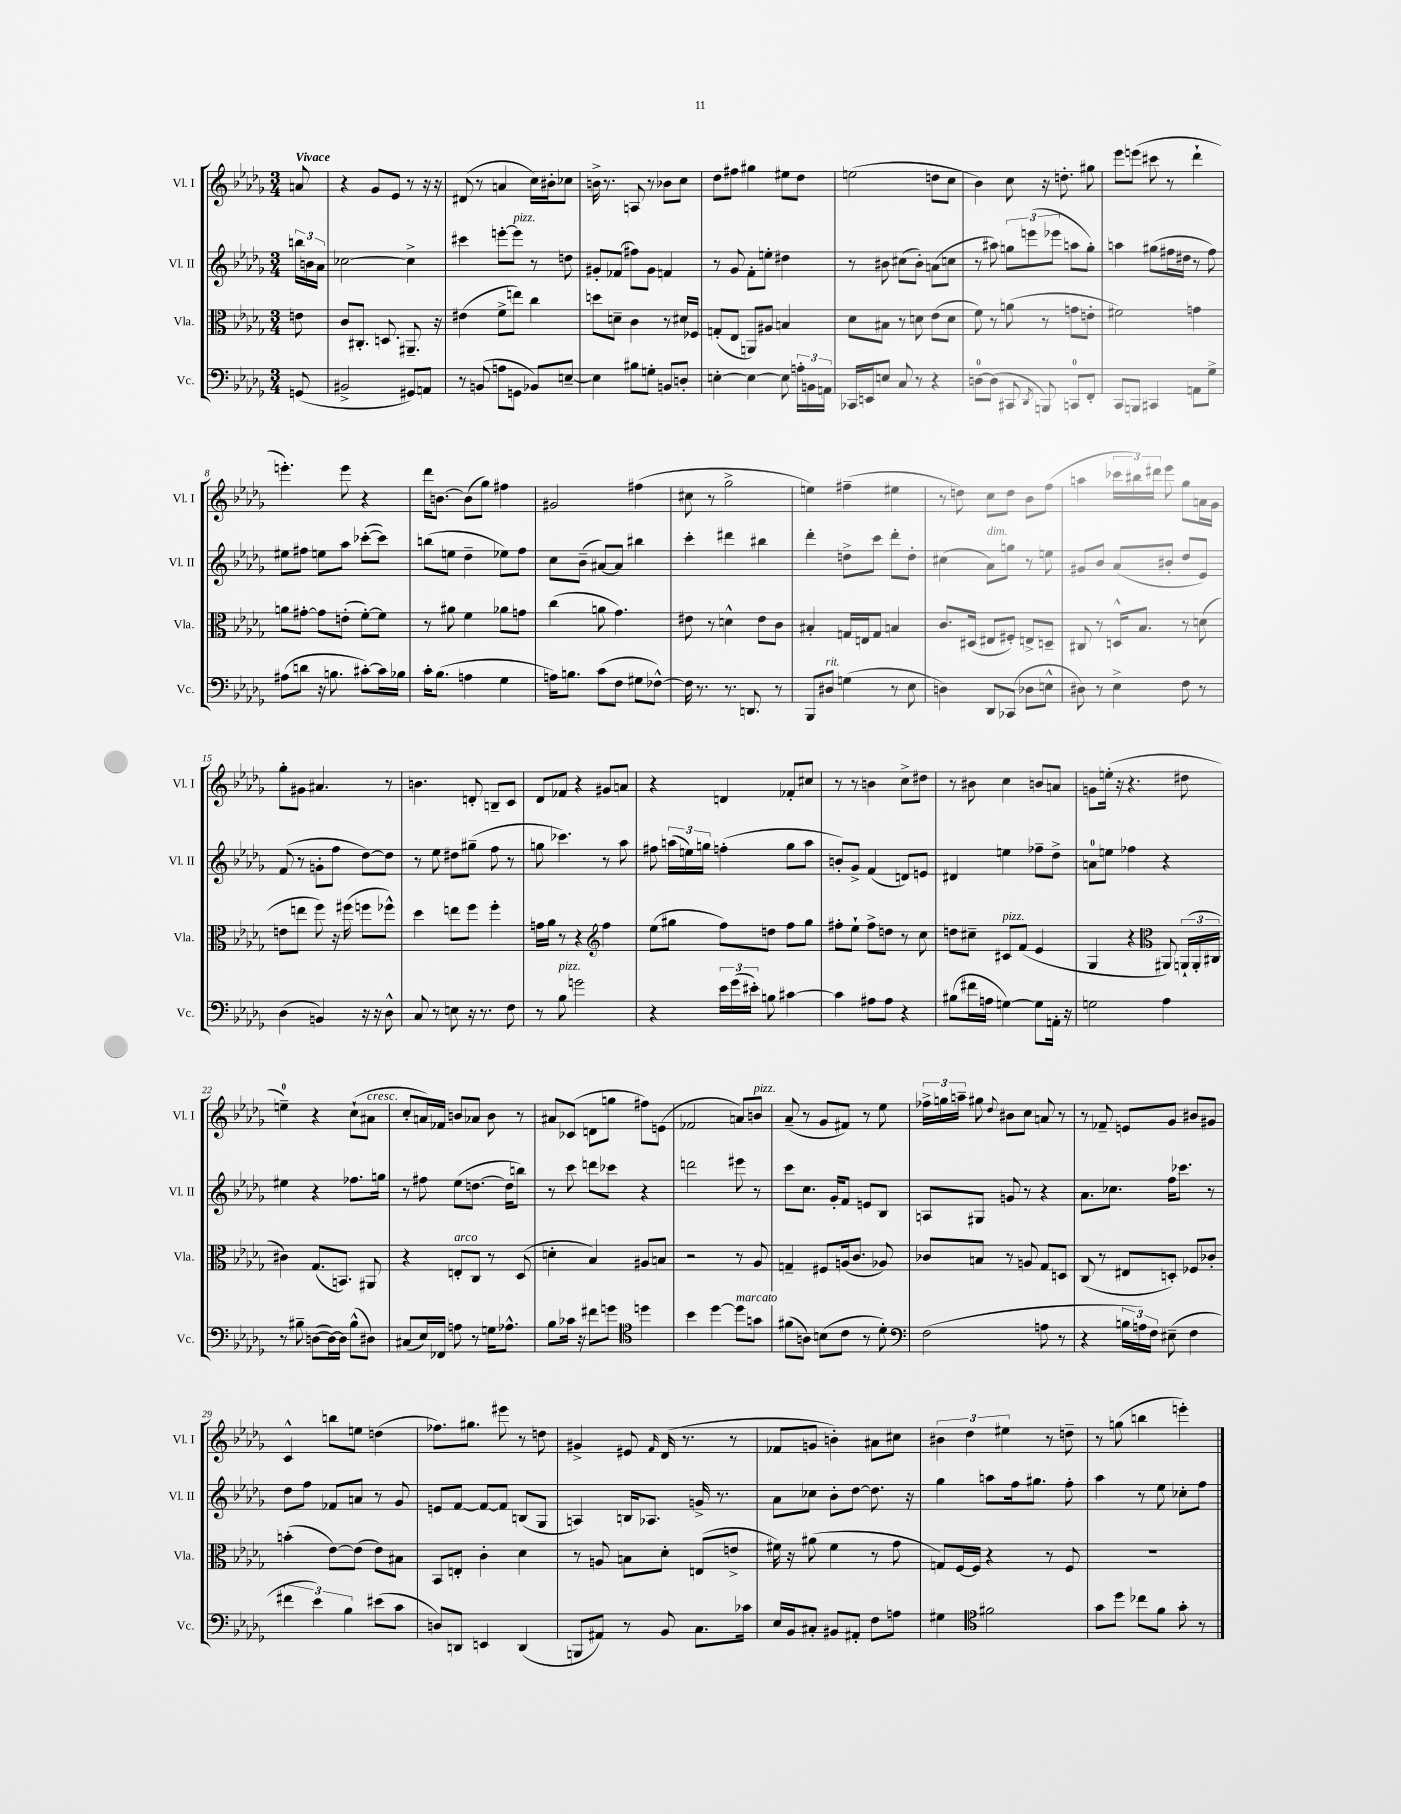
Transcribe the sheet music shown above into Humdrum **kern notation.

**kern	**kern	**kern	**kern
*staff4	*staff3	*staff2	*staff1
*clefF4	*clefC3	*clefG2	*clefG2
*k[b-e-a-d-g-]	*k[b-e-a-d-g-]	*k[b-e-a-d-g-]	*k[b-e-a-d-g-]
*M3/4	*M3/4	*M3/4	*M3/4
(8GG	8e	24bb	8a
.	.	24b	.
.	.	24a-	.
=	=	=	=
2BB#^	8c	[2cc-	4r
.	8.C#'	.	.
.	.	.	8g-
.	8.D	.	.
.	.	.	8e-
8GG#)	8.AA#~	4cc-^]	8r
8AA	.	.	16r
.	16r	.	16r
=	=	=	=
8r	(4e#	4ccc#	(8d#
(8BB	.	.	8r
8A	8f^	[8eee'	4a
8GG	8ee)	8eee]	.
8BB-)	4cc	8r	16cc)
.	.	.	16b#'
[8E~	.	8dd	8cc-
=	=	=	=
4E]	8dd	8g#'	16b^
.	.	.	8.r
.	8d~	(8f-	.
8B#	4c	8ff#)	8A
8G'	.	8g#	8r
8BB	8r	4f	8b-
8D'	16d#	.	8cc
.	16F-	.	.
=	=	=	=
[4E'	(8G'	8r	8dd-
.	8E-	8g-	8ff#
4E_	8AA)	8f'	4gg#
.	8A#	8ee'	.
8E]	4B	4dd#	8ee#
24A'	.	.	8dd-
24BB	.	.	.
24AA	.	.	.
=	=	=	=
16CC-	8d-	8r	(2ee
16EE	.	.	.
8E	8B#	8b#	.
8C	8r	(8cc#	.
8r	8d	8b#')	.
4r	(8e-	(8a	8dd
.	8d	8cc	8cc
=	=	=	=
[8D	8f)	8r	4b-)
(8D]	8r	8aa#)	.
8CC#	(8a	12gg	8cc
.	.	(12eee	.
8qDD-	.	.	.
8BBB)	8r	.	16r
.	.	12eee-	.
.	.	.	8.dd'
8CC	8g	8aa	.
8FF'	8e'	8gg')	8gg#
=	=	=	=
8CC	2f#)	4aa	8eee-
8BBB	.	.	(8eee
4CC#	.	(8gg#	8ccc#
.	.	16ff#	8r
.	.	16dd#	.
8AA	4g	8r	4ddd-`
8G-^	.	8ff#)	.
=	=	=	=
(8A#	8a	8ee#	4.eee')
8d	[8g#'	8ff#	.
16r	8g#]	8ee	.
8.B	.	.	.
.	(8e'	8aa-	8eee
[8c#')	[8f')	([8ccc-'	4r
16c#]	8f]	8ccc-])	.
16B-	.	.	.
=	=	=	=
16c'	8r	(8bb	16ddd-
(8.B-	.	.	[8.b
.	8a#	8ee	.
4A	4f	4dd-~	(8b]
.	.	.	8gg-)
4G-	8a-	8ee-)	4ff#
.	8g	8ff	.
=	=	=	=
16A)	(4cc	8cc	2g#
8.B	.	.	.
.	.	(8b-~	.
(8c	8a	[8a#)	.
8F	4.g-)	8a#]	.
8G#	.	4bb#	(4ff#
[8F-^^)	.	.	.
=	=	=	=
16F-]	8e#	4ccc'	8cc#
8.r	.	.	.
.	8r	.	8r
8.r	4d^^	4ddd#	2gg-^
8.DD	.	.	.
.	8e#	4bb#	.
8r	8c	.	.
=	=	=	=
8BBB-	4B#'	4ddd-'	4ee)
8D#	.	.	.
(4G	16G	8dd^	(4ff#~
.	16E	.	.
.	8G	8ccc	.
8r	4B	8ddd-'	4ee#
8E-	.	8dd'	.
=	=	=	=
4D)	8.c	(4cc#	8r
.	.	.	8dd)
.	(16D#	.	.
8DD-	8E#	8a-)	8cc
(8CC-	8F#')	8gg	8dd
8D-	8E^	8r	8b-
8E^^	8D~	8ee	(8ff
=	=	=	=
8D#)	8C#	8g#	4aa
8r	8r	8b-	.
4E-^	16D^^	(8a-	24ccc-
.	.	.	24bb#)
.	8.B-	.	.
.	.	.	24ddd#
.	.	8b#'	8eee-
8F	8r	8dd-	8gg-
8r	(8d	8e-)	16a
.	.	.	16g-
=	=	=	=
(4D-	8e	(8f	8gg-'
.	8ee	8r	8g#
4BB)	8ff)	8g'	4.a#
.	16r	8ff	.
.	(16ff#	.	.
16r	8ff	[8dd-)	.
16r	.	.	.
8D-^^	8ff-^^)	8dd-]	8r
=	=	=	=
8C	4dd-	8r	4.b
8r	.	8ee-	.
8E	8ee	8dd#	.
16r	8ff	(8gg#~	8d'
8.r	.	.	.
.	4ff'	8ff	8B~
8F	.	8r	8c
=	=	=	=
8r	16g	8gg	8d-
.	16a-	.	.
8B-	8r	4.ccc-)	8f-
2g	4r	.	4r
*	*clefG2	*	*
.	4ff	8r	8g#
.	.	8aa-	8a
=	=	=	=
4r	(8ee-	8ff#	4r
.	8gg#	(24aa	.
.	.	24ee)	.
.	.	24gg	.
24e-	8ff)	(4ff'	4d
(24g-	.	.	.
24e#')	.	.	.
8B	8dd	.	.
[4c#	8ff	8gg	8f-'
.	8gg#	8aa	8cc#
=	=	=	=
4c#]	8ff#'	8b')	8r
.	8ee-`	8g-^	8r
8A#	8ff#^	(4f	4b
8A#	8dd	.	.
4r	8r	8d)	8cc^
.	8cc	8e	8dd#
=	=	=	=
(8B#	8dd	4d#	8r
16f#	8cc#~	.	8b#
16A	.	.	.
[4G)	8c#	4ee	4cc
.	(8f	.	.
8G]	4e-	8ff-~	8b
16AA'	.	8dd-^	8a
16r	.	.	.
=	=	=	=
2G	4G-	8a	8g
.	.	8ee	(16ee'
.	.	.	16r
.	4r	4ff-	4.r
*	*clefC3	*	*
4A-	8AA#)	4r	.
.	(24AA`	.	8dd#
.	24AA'	.	.
.	24C#	.	.
=	=	=	=
8r	4c#)	4ee#	4ee~)
8B#~	.	.	.
([8D	(8.G-	4r	4r
16D_)	.	.	.
16D]	8.BB)	.	.
(8B#^^	.	8.ff-	(8cc`
8D#)	8AA#	.	8a#
.	.	16gg	.
=	=	=	=
(8C#	4r	8r	8cc'
16E-)	.	8ff#	16a)
16FF-	.	.	16f-
8A	8E'	(8ee-	8b
8r	8C	[8.dd	8a-
16G	8r	.	8b
8.A-^^	.	16dd]	.
.	(8D-	8bb)	8r
=	=	=	=
8B-	4d'	8r	8a#
16c-	.	8ccc	(8c-
16r	.	.	.
8f#	4B-)	8ddd	8d
8g	.	8ccc-	8gg
*clefC4	*	*	*
4dd	8A#	4r	8ff#)
.	8B	.	(8e
=	=	=	=
4b-	2r	2ddd	2f-
[4dd-	.	.	.
8dd-]	8r	8eee#	8a)
8g	8A-	8r	8b
=	=	=	=
(8f#	4G~	8ccc	(8a-~
8A)	.	8.cc	8r
(8B	8F#	.	8g-
.	.	16g-'	.
8c	(16A	8f	8f#)
.	8.c	.	.
8r	.	8e	8r
8d-')	8A-)	8B-	8ee-
=	=	=	=
*clefF4	*	*	*
(2F	8c-	8A	24ff-^
.	.	.	24gg
.	.	.	24aa~
.	8B	8G#	8gg#
.	.	.	8qqdd-
.	8r	8g	8b#
.	8A	8r	8cc
8A	8G-	4r	8a
8r	8D	.	8r
=	=	=	=
4r	(8C	8.a-	8r
.	8r	.	8f-~
.	.	8.cc-	.
24B	8E#	.	8e
24A)	.	.	.
24F	.	.	.
(8E#~	8D')	16ff	8g-
.	.	8.ccc-	.
4F	8F-	.	8b#
.	8c-'	8r	8g#
=	=	=	=
6f#	(4b'	8dd-	4c^^
.	.	8ff	.
6e-)	.	.	.
.	[8e-)	8f-	8bb
6B-	.	.	.
.	(8e-]	8a	8ee
(8e#	8e-)	8r	(4dd
8c	8B#	8g-	.
=	=	=	=
8D)	8BB-	8e	8.ff-)
8DD	8E'	[8f	.
.	.	.	8.gg#
4EE	4c'	8f_	.
.	.	8f]	8eee#
(4DD	4d-	(8B	8r
.	.	8G-	8dd
=	=	=	=
8BBB	8r	4A)	4g#^
8AA#)	8A	.	.
8r	8B	16B	8e#
.	.	8.A-	.
.	.	.	16qqf
8BB-	8d-'	.	(16d-
.	.	.	8.r
8.C	(8E	16g^	.
.	.	8.r	.
.	8e^	.	8r
16c-	.	.	.
=	=	=	=
16E-	16f#)	8a-	8f-
16BB-	16r	.	.
8C#'	(8a#	8cc-	8g
8BB#	4f#	8b-'	4b')
8AA#'	.	[8dd-	.
8F	8r	8.dd-]	8a#
8A	8g-	.	8cc#
.	.	16r	.
=	=	=	=
4G#	8G)	4gg-	6b#
.	[16F	.	.
.	.	.	6dd-
.	16F]	.	.
*clefC4	*	*	*
2f#	4r	8aa	.
.	.	.	6ee#
.	.	16ff	.
.	.	8.gg#	.
.	8r	.	8r
.	8F	8ff'	8dd~
=	=	=	=
8g-	2.r	4aa-	8r
8dd-	.	.	(8gg
8cc-	.	8r	4bb
8f	.	8ee-	.
8g-'	.	8cc-'	4eee')
8r	.	8ff	.
==	==	==	==
*-	*-	*-	*-
